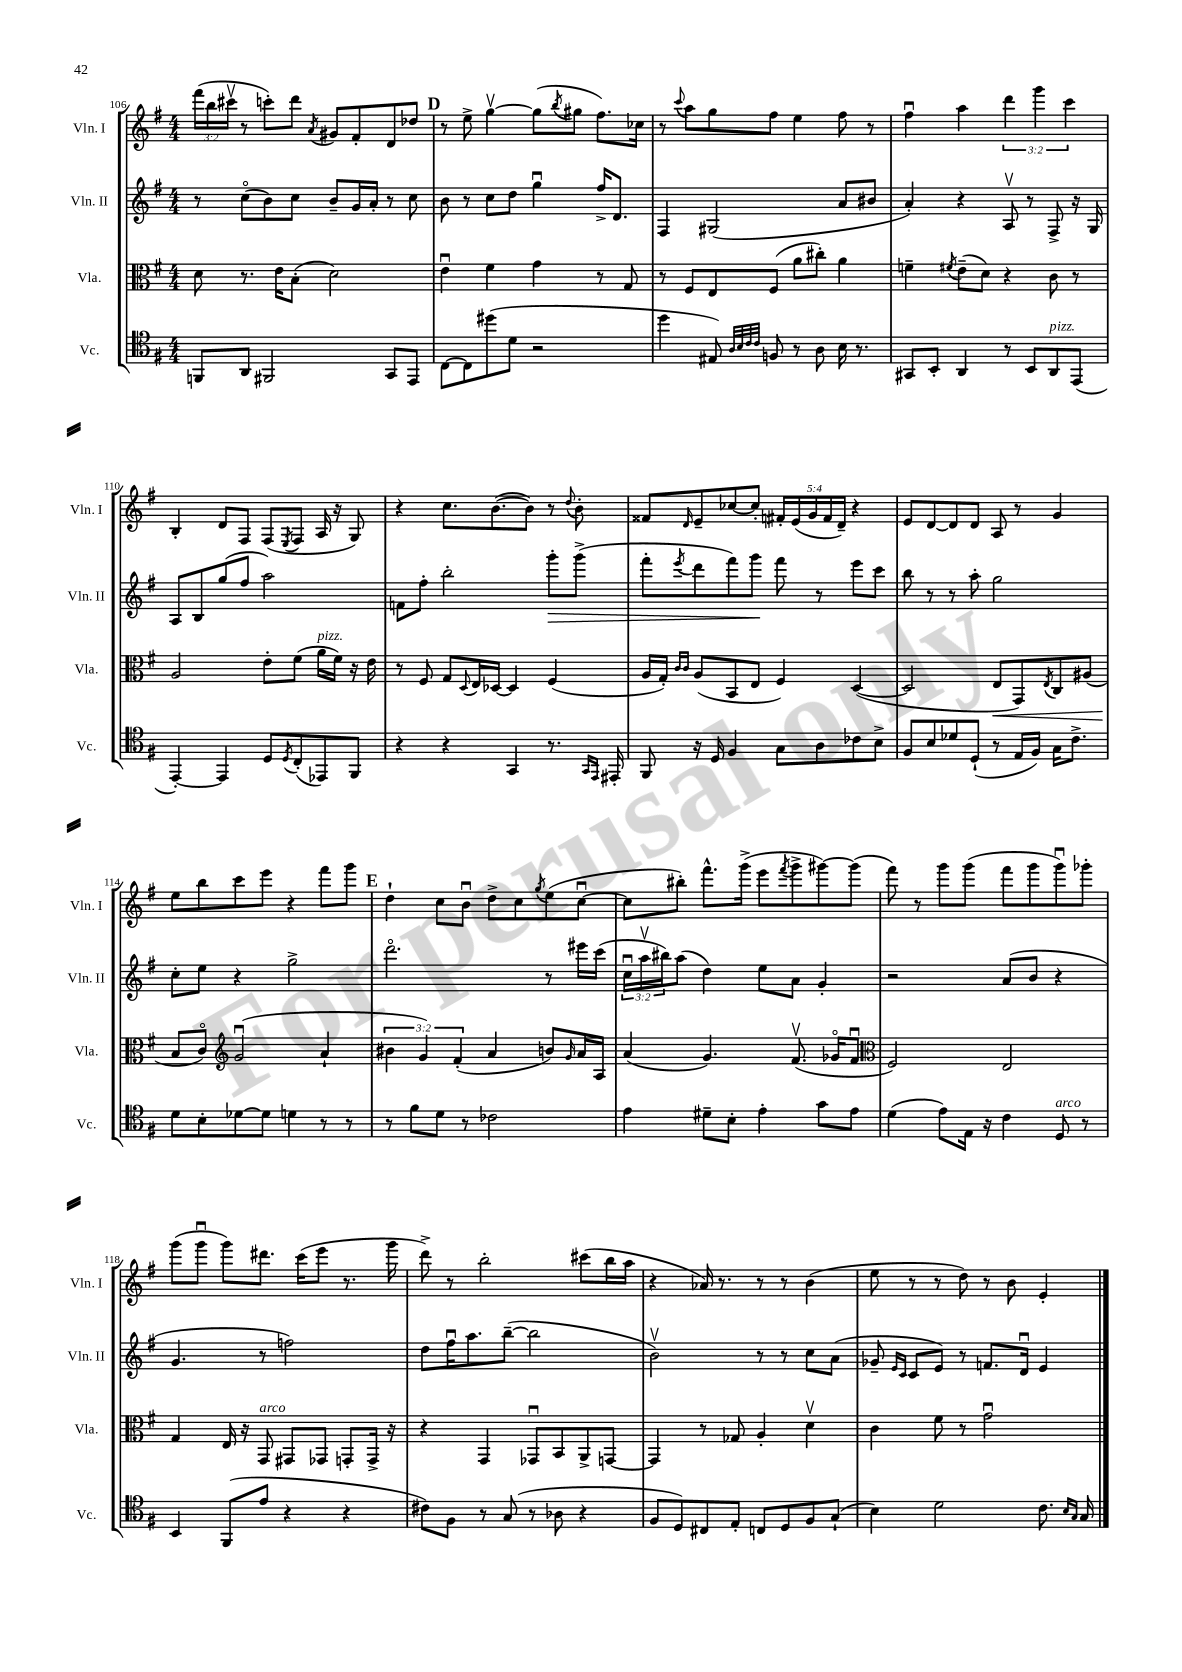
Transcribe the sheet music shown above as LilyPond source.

<<
\new StaffGroup <<
\new Staff = "s0" \with { instrumentName = "Vln. I" shortInstrumentName = "Vln. I" } {
    \clef treble \key g \major \numericTimeSignature \time 4/4 \override Staff.TupletNumber.text = #tuplet-number::calc-fraction-text
    \tuplet 3/2 { fis'''16( b''16 cis'''16\upbow } r8 c'''8-.) d'''8 \acciaccatura { a'8 } gis'8 fis'8-. d'8 des''8 |
    \mark \markup { \bold "D" } r8 e''8-> g''4~\upbow g''8( \acciaccatura { b''8 } gis''8 fis''8.) ces''16 |
    r8 \appoggiatura { c'''8 } a''8 g''8 fis''8 e''4 fis''8 r8 |
    fis''4\downbow a''4 \tuplet 3/2 { d'''4 g'''4 c'''4 } |
    b4-. d'8 fis8 fis8( \acciaccatura { e8 } fis8 a16 r16 g8) |
    r4 c''8. b'8.~( b'8) r8 \appoggiatura { d''8 } b'8-. |
    fisis'8 \grace { d'16 } e'8-- ces''8~ ces''8-. \tuplet 5/4 { fis'16-. e'16( g'16 fis'16 d'16--) } r4 |
    e'8 d'8~ d'8 d'8 a8 r8 g'4 |
    e''8 b''8 c'''8 e'''8 r4 fis'''8 g'''8 |
    \mark \markup { \bold "E" } d''4-! c''8 b'8\downbow d''8-> c''8 \acciaccatura { g''8 } e''8( c''8~\downbow |
    c''8 bis''8-.) fis'''8.-^ g'''16->( e'''8 \acciaccatura { fis'''8 } g'''8-> gis'''8~) gis'''8( |
    fis'''8) r8 g'''8 g'''8( fis'''8 g'''8 g'''8\downbow) ges'''8-. |
    g'''8( g'''8\downbow g'''8) dis'''8. c'''16( e'''8 r8. g'''16 |
    d'''8->) r8 b''2-. cis'''8( b''16 a''16 |
    r4 aes'16) r8. r8 r8 b'4( |
    e''8 r8 r8 d''8) r8 b'8 e'4-. \bar "|." |
}
\new Staff = "s1" \with { instrumentName = "Vln. II" shortInstrumentName = "Vln. II" } {
    \clef treble \key g \major \numericTimeSignature \time 4/4 \override Staff.TupletNumber.text = #tuplet-number::calc-fraction-text
    r8 c''8\flageolet( b'8) c''8 b'8-- g'16 a'16-. r8 c''8 |
    \mark \markup { \bold "D" } b'8 r8 c''8 d''8 g''4\downbow fis''16-> d'8. |
    fis4 gis2( a'8 bis'8 |
    a'4-.) r4 a8\upbow r8 fis8-> r16 g16 |
    a8 b8 g''8( fis''8 a''2) |
    f'8 fis''8-. b''2-. g'''8-.\> g'''8->( |
    fis'''8-. \acciaccatura { e'''8 } d'''8 fis'''8) g'''8\! fis'''8 r8 e'''8 c'''8 |
    b''8 r8 r8 a''8-. g''2 |
    c''8-. e''8 r4 g''2-> |
    \mark \markup { \bold "E" } d'''2.\flageolet r8 eis'''16 c'''16( |
    \tuplet 3/2 { c''16\downbow a''16\upbow bis''16) } a''8( d''4) e''8 a'8 g'4-. |
    r2 a'8( b'8 r4 |
    g'4. r8 f''2) |
    d''8 fis''16\downbow a''8. b''8~--( b''2 |
    b'2\upbow) r8 r8 c''8 a'8( |
    ges'8-- \grace { e'16 c'16 } c'8 e'8) r8 f'8. d'16\downbow e'4 \bar "|." |
}
\new Staff = "s2" \with { instrumentName = "Vla." shortInstrumentName = "Vla." } {
    \clef alto \key g \major \numericTimeSignature \time 4/4 \override Staff.TupletNumber.text = #tuplet-number::calc-fraction-text
    d'8 r8. e'16 b8-.( d'2) |
    \mark \markup { \bold "D" } e'4\downbow fis'4 g'4 r8 g8 |
    r8 fis8 e8 fis8( a'8 cis''8-.) a'4 |
    f'4-- \acciaccatura { fis'8 } e'8--( d'8) r4 c'8 r8 |
    a2 e'8-. fis'8( a'16^\markup { \italic "pizz." } fis'16) r16 e'16 |
    r8 fis8 g8 \appoggiatura { d8 } e16 des16~ des4 fis4( |
    a16 g16-.) \grace { c'16 c'16 } a8( b,8 e8 fis4) d4~( |
    d2 e8\< g,8) \acciaccatura { e8 } c8 ais8( |
    b8\! c'8\flageolet) \clef treble g'2\downbow( a'4-! |
    \mark \markup { \bold "E" } \tuplet 3/2 { bis'4 g'4) fis'4-.( } a'4 b'8) \grace { g'16 } a'16 a16 |
    a'4( g'4.) fis'8.\upbow( ges'16\flageolet fis'8\downbow |
    \clef alto fis2) e2 |
    g4 e16 r16 g,8^\markup { \italic "arco" } gis,8 ges,8 g,8-. g,16-> r16 |
    r4 g,4 ges,8\downbow b,8 a,8-> g,8~ |
    g,4 r8 ges8 a4-. d'4\upbow |
    c'4 fis'8 r8 g'2\downbow \bar "|." |
}
\new Staff = "s3" \with { instrumentName = "Vc." shortInstrumentName = "Vc." } {
    \clef tenor \key g \major \numericTimeSignature \time 4/4
    f,8 a,8 fis,2 g,8 e,8 |
    \mark \markup { \bold "D" } c8~ c8 dis''8( d'8 r2 |
    d''4 eis8) \grace { a32 b32 c'32 c'32 } f8 r8 a8 b16 r8. |
    gis,8 b,8-. a,4 r8 b,8 a,8^\markup { \italic "pizz." } e,8( |
    e,4~-.) e,4 d8 \acciaccatura { d8 } c8-.( ees,8) fis,8 |
    r4 r4 g,4 r8. \grace { g,16 e,16 } eis,16-. |
    fis,8 r16 d16 fis4 g8 a8 ces'8 b8-> |
    fis8 b8 des'8 d8-!( r8 e16 fis16) g16 c'8.-> |
    d'8 b8-. des'8~ des'8 d'4 r8 r8 |
    \mark \markup { \bold "E" } r8 fis'8 d'8 r8 ces'2 |
    e'4 dis'8-- b8-. e'4-. g'8 e'8 |
    d'4( e'8) e16 r16 c'4 d8^\markup { \italic "arco" } r8 |
    b,4 fis,8( e'8 r4 r4 |
    cis'8) fis8 r8 g8( r8 aes8 r4 |
    fis8 d8) cis8 e8-. c8 d8 fis8 g8-!( |
    b4) d'2 c'8. \grace { b16 g16 } g16 \bar "|." |
}
>>
>>
\layout { \context { \Score currentBarNumber = #106 } }
